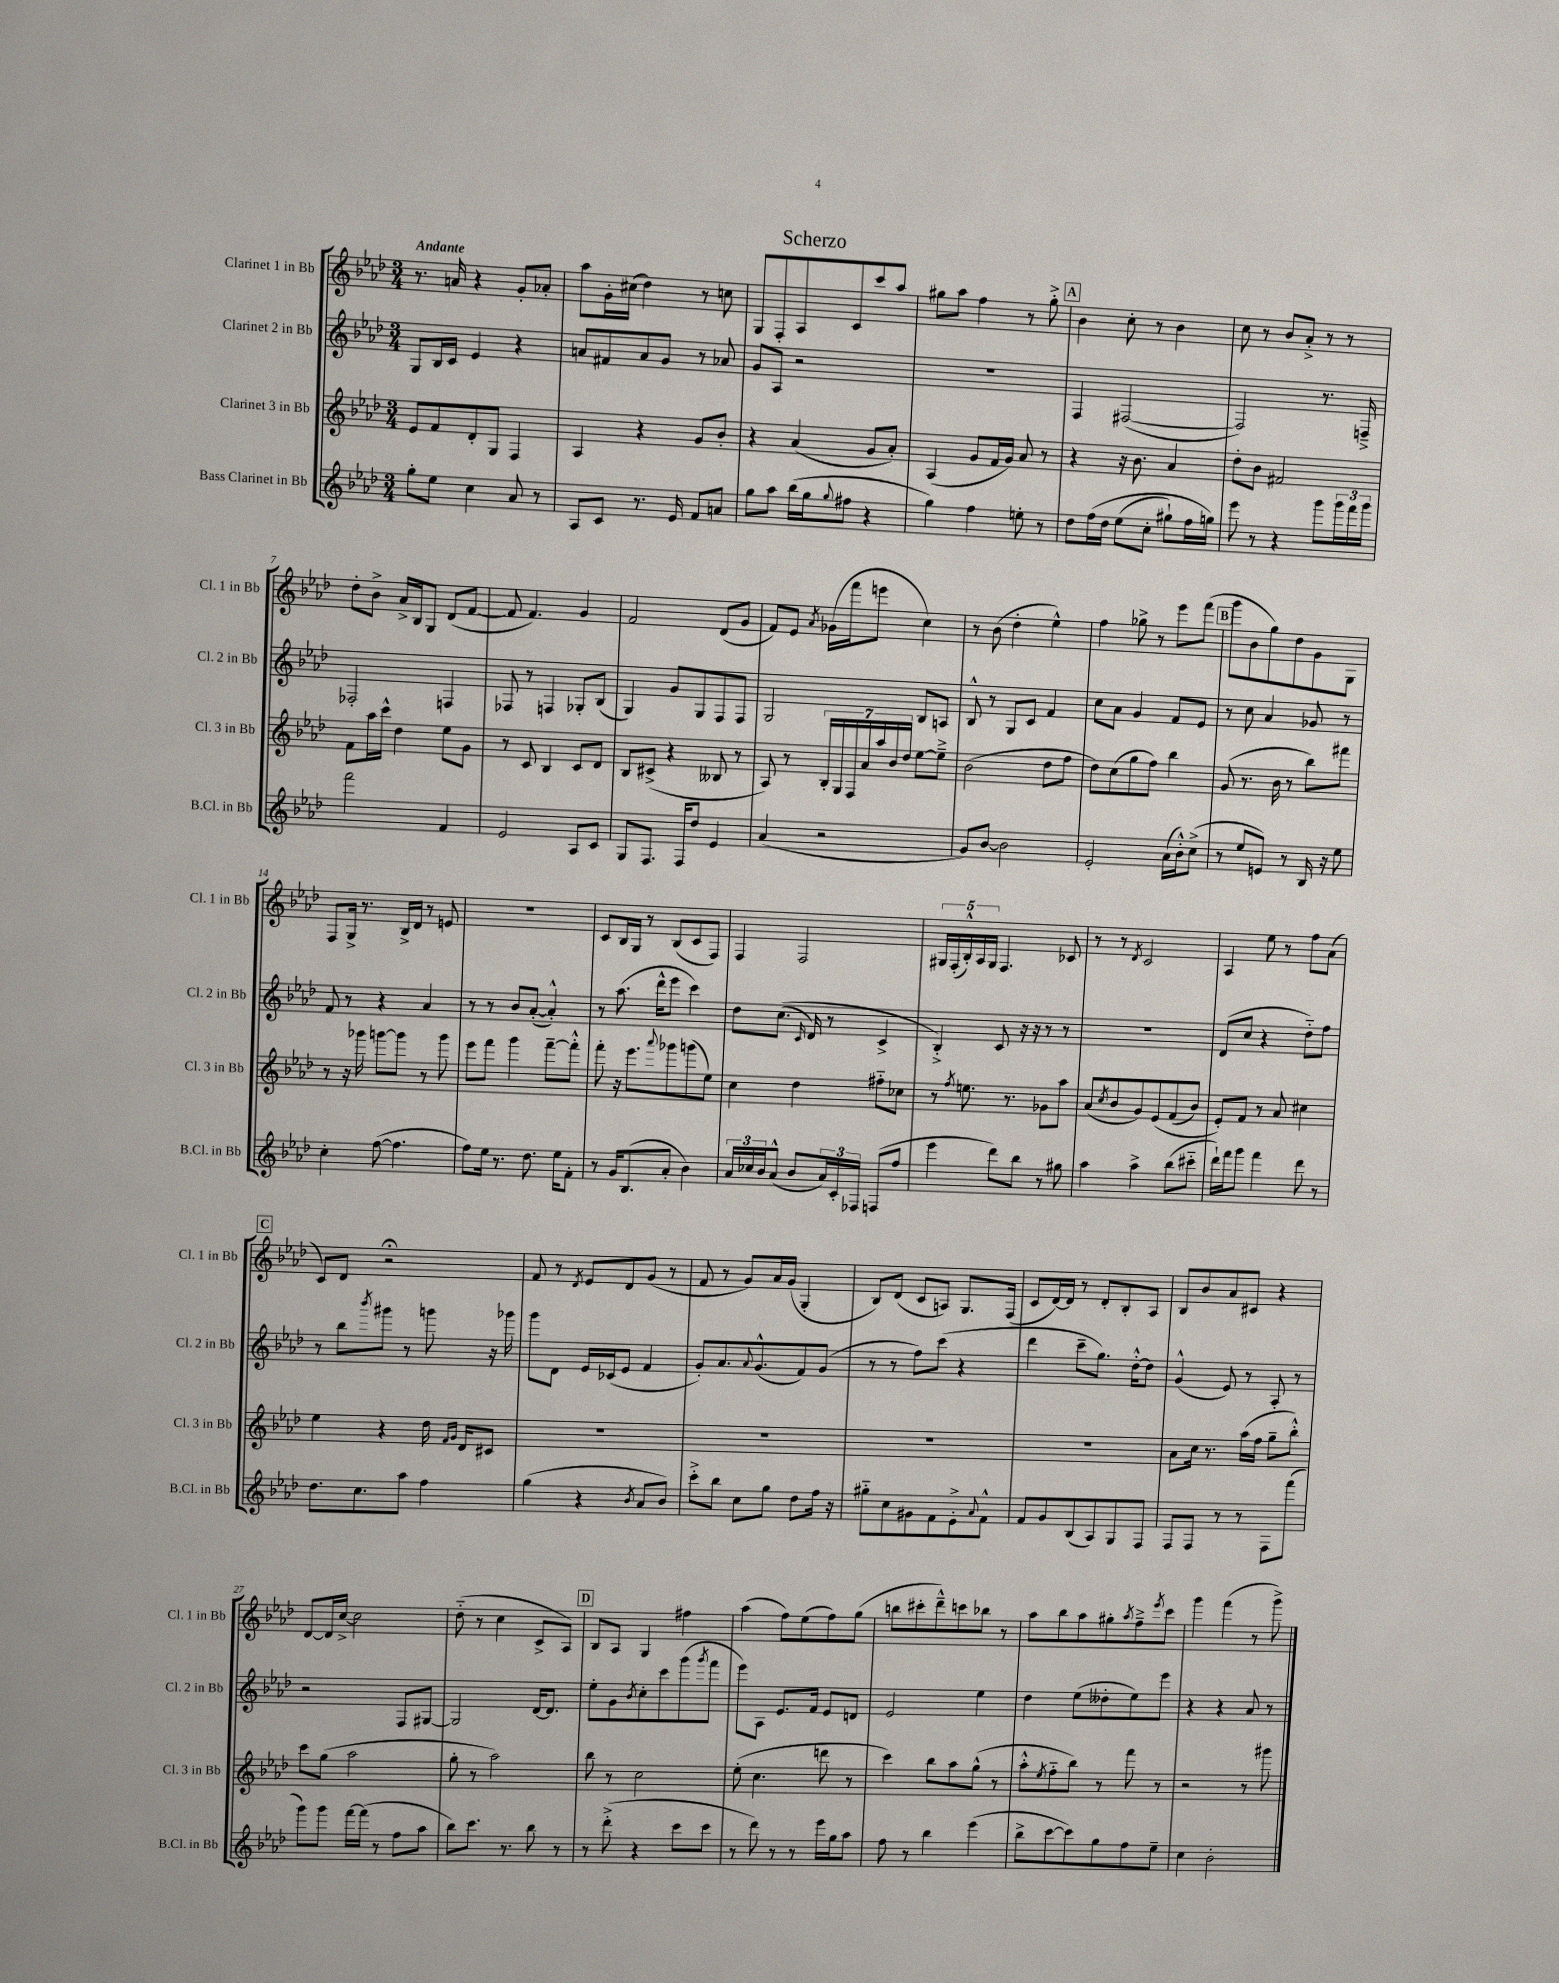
\header { title = "Scherzo" }
<<
\new StaffGroup <<
\new Staff = "s0" \with { instrumentName = "Clarinet 1 in Bb" shortInstrumentName = "Cl. 1 in Bb" } {
    \clef treble \key aes \major \numericTimeSignature \time 3/4 \tempo "Andante"
    r8. a'16 r4 g'8-. aes'8-. |
    aes''8 g'16-. cis''16( des''4) r8 c''8 |
    g8 f8-. aes8 c'8 c'''8 aes''8 |
    gis''8 aes''8 f''4 r8 gis''8-.-> |
    \mark \markup { \box "A" } bes'4 c''8-. r8 bes'4 |
    c''8 r8 bes'8 aes'8-.-> r8 r8 |
    des''8-. bes'8-> aes'16-> bes16 g8 des'8( f'8~ |
    f'8 f'4.) g'4 |
    f'2 des'8( g'8 |
    f'8) ees'8 \acciaccatura { aes'8 } ges'16( f'''16 e'''8 c''4) |
    r8 bes'8( des''4-. ees''4-^) |
    f''4 ges''8-> r8 ees'''8 f'''8( |
    \mark \markup { \box "B" } g'''8 bes'8 g''8) des''8 g'8 g8 |
    f8 g16-> r8. bes16-> des'16 r8 e'8 |
    R2. |
    c'8 bes16 g16 r8 bes8( c'8 f8) |
    f4 f2 |
    \tuplet 5/4 { gis16 f16-.( bes16-.-^) aes16 gis16 } f4. ces'8 |
    r8 r8 \acciaccatura { des'8 } c'2 |
    aes4 ees''8 r8 f''8 aes'8( |
    \mark \markup { \box "C" } c'8) des'8 r2\fermata |
    f'8 r8 \acciaccatura { des'8 } ees'8 des'8 g'8( r8 |
    f'8 r8 g'8) aes'16 g'16( g4-. |
    bes8) des'8( c'8 a8) g8. f16( |
    c'8 des'16~) des'16 r8 des'8-. bes8-. aes8 |
    bes8 bes'8 aes'8 cis'8 r4 |
    des'8~ des'16 c''16~-> c''2 |
    des''8-_( r8 c''4 c'8-> aes8) |
    \mark \markup { \box "D" } bes8 aes8 g4 fis''4 |
    aes''4( f''8) ees''8( f''8) g''8( |
    b''8 cis'''8-. des'''8---^) c'''8 bes''8 r8 |
    aes''8 bes''8 aes''8 gis''8-. \acciaccatura { aes''8 } f''8---> \acciaccatura { ees'''8 } c'''8 |
    g'''4 f'''4( r8 g'''8->) \bar "|." |
}
\new Staff = "s1" \with { instrumentName = "Clarinet 2 in Bb" shortInstrumentName = "Cl. 2 in Bb" } {
    \clef treble \key aes \major \numericTimeSignature \time 3/4
    g8 bes16 c'16 ees'4 r4 |
    a'8 fis'8 a'8 g'8 r8 aes'8 |
    g'8 aes8 r2 |
    R2. |
    \mark \markup { \box "A" } f4 fis2~( |
    fis2) r8. f16---> |
    fes2-. f4 |
    fes8 r8 f4 ges8-. bes8( |
    g4) g'8 g8 f8 f8 |
    g2 bes8 a8 |
    bes8-^ r8 g8 c'8 f'4 |
    c''8 aes'8 g'4 f'8 ees'8 |
    \mark \markup { \box "B" } r8 c''8 aes'4 ges'8 r8 |
    f'8 r8 r4 aes'4 |
    r8 r8 bes'8 aes'8~-.( aes'4-.-^) |
    r8 aes''8.( des'''16-^ ees'''8 c'''4) |
    des''8 c''8.(\( \grace { c'16 } des'16) r8 c'4-> |
    bes4-.->\) c'8 r16 r16 r8 r8 |
    R2. |
    des'8( c''8 r4 des''8-_) f''8 |
    \mark \markup { \box "C" } r8 bes''8 \acciaccatura { bes'''8 } gis'''8 r8 g'''8 r16 ges'''16 |
    g'''8 des'8 ees'16 ces'16( ees'8 f'4 |
    g'8-.) aes'8. \appoggiatura { aes'8 } g'8.-^( f'8) g'8( |
    r8 r8 f''8) c'''8( r4 |
    des'''4 c'''8-- g''8.) des''16~-.-^ des''8 |
    g'4-^( ees'8) r8 aes8-. r8 |
    r2 f8 gis8~ |
    gis2 des'16~ des'8. |
    \mark \markup { \box "D" } ees''8-. g'8 \acciaccatura { bes'8 } c''8-. c'''8 g'''8( \acciaccatura { g'''8 } f'''8 |
    ees'''8) aes8 ees'8. f'16 ees'8 d'8 |
    ees'2 ees''4 |
    des''4 ees''8( deses''8-. ees''8) ees'''8 |
    r4 r4 aes'8 r8 \bar "|." |
}
\new Staff = "s2" \with { instrumentName = "Clarinet 3 in Bb" shortInstrumentName = "Cl. 3 in Bb" } {
    \clef treble \key aes \major \numericTimeSignature \time 3/4
    ees'8 f'8 des'8-. g8 f4 |
    aes4 r4 g'8 bes'8-. |
    r4 aes'4( g'8 aes'8-.) |
    aes4( g'8 f'16 g'16) aes'8 r8 |
    \mark \markup { \box "A" } r4 r16 bes'8. aes'4 |
    des''8-. bes'8 fis'2 |
    f'8 aes''16 c'''16-^ des''4 ees''8 g'8 |
    r8 c'8 bes4 c'8 des'8 |
    bes8 cis'8->( r4 beses8 r8 |
    aes8) r8 \tuplet 7/4 { bes16-. g16 f16 aes'16 aes''16 bes'16 des''16 } ees''8~ ees''8---> |
    bes'2( des''8 f''8 |
    des''8) c''8( g''8 f''8) bes''4 |
    \mark \markup { \box "B" } g'8( r8. bes'16 r8 bes''8) fis'''8 |
    r8 r16 ges'''16 g'''8~ g'''8 r8 g'''8 |
    ees'''8 f'''8 g'''4 f'''8~-- f'''8-.-^ |
    f'''8-. r16 ees'''8. \appoggiatura { aes'''8 } ges'''8 g'''8( ees''8) |
    c''4 des''4 fis''8-_ ces''8 |
    r8 \acciaccatura { f''8 } e''8. r8. ges'8 aes''8 |
    aes'8( \acciaccatura { c''8 } bes'8 g'8) ees'8\( f'8( bes'8) |
    ees'8-.\) f'8 r8 aes'8 cis''4 |
    \mark \markup { \box "C" } ees''4 r4 des''16 \grace { f'16 g'16 } des'16 cis'8 |
    R2. |
    R2. |
    R2. |
    R2. |
    aes'8 c''16 r8. aes''16( f''16 g''8-- bes''8-.-^) |
    c'''8 g''8( aes''2 |
    g''8-. r8 aes''2) |
    \mark \markup { \box "D" } bes''8 r8 c''2 |
    ees''8-.( c''4. d'''8 r8 |
    c'''4) bes''8 aes''8 g''8-^( r8 |
    aes''8-.-^ \acciaccatura { ees''8 } f''8-_ bes''8) r8 f'''8 r8 |
    r2 r8 gis'''8 \bar "|." |
}
\new Staff = "s3" \with { instrumentName = "Bass Clarinet in Bb" shortInstrumentName = "B.Cl. in Bb" } {
    \clef treble \key aes \major \numericTimeSignature \time 3/4
    g''8-. ees''8 c''4 aes'8 r8 |
    aes8 c'8 r8. ees'16 f'8 a'8 |
    g''8 aes''8 bes''16( g''16 \appoggiatura { g''8 } fis''8 r4 |
    g''4) f''4 e''8-. r8 |
    \mark \markup { \box "A" } des''8 f''16\( des''16 ees''8( c''8-. gis''8-!) f''16 g''16\) |
    ees'''8 r8 r4 g'''8 \tuplet 3/2 { g'''16 f'''16 g'''16 } |
    f'''2 f'4 |
    ees'2 aes8 c'8 |
    g8 f8. f16 des''8 ees'4 |
    aes'4( r2 |
    g'8) bes'8~ bes'2 |
    ees'2-. aes'16( bes'16-.-^) c''8->( |
    \mark \markup { \box "B" } r8 ees''8 e'8) r8 bes16 r16 ees''8 |
    c''4-. f''8~( f''4. |
    f''8) ees''16 r8. des''8. ees''16 f'8-. |
    r8 g'16 bes8.( aes'8-. bes'4) |
    \tuplet 3/2 { aes'16 ces''16 bes'16 } aes'8-^( bes'8 \tuplet 3/2 { aes'16) c'16-. fes16 } f8( f''8 |
    ees'''4 des'''8) bes''8 r8 gis''8 |
    aes''4 aes''4-> bes''8( cis'''8-_ |
    des'''16-!) f'''16 g'''8 f'''4 des'''8 r8 |
    \mark \markup { \box "C" } des''8. c''8. aes''8 f''4 |
    g''4( r4 \acciaccatura { bes'8 } aes'8 bes'8) |
    c'''8-.-> bes''8 c''8 g''8 des''8 f''16 r16 |
    gis''8-_ c''8 gis'8 f'8 ees'8-.-> \appoggiatura { aes'8 } f'8-^ |
    f'8 g'8 bes8( aes8) g8 f8 |
    f8 f8 r8 r8 f8 f'''8( |
    g'''8) g'''8 f'''16~ f'''16( r8 f''8 aes''8 |
    bes''8) c'''8. r8. bes''8 r8 |
    \mark \markup { \box "D" } r8 des'''8-.->( r4 c'''8 c'''8 |
    r8 des'''8) r8 r8 ees'''16 g''16 aes''8 |
    f''8 r8 bes''4 ees'''4( |
    bes''8-> c'''8~ c'''8) g''8 f''8 ees''8-- |
    c''4 bes'2-. \bar "|." |
}
>>
>>
